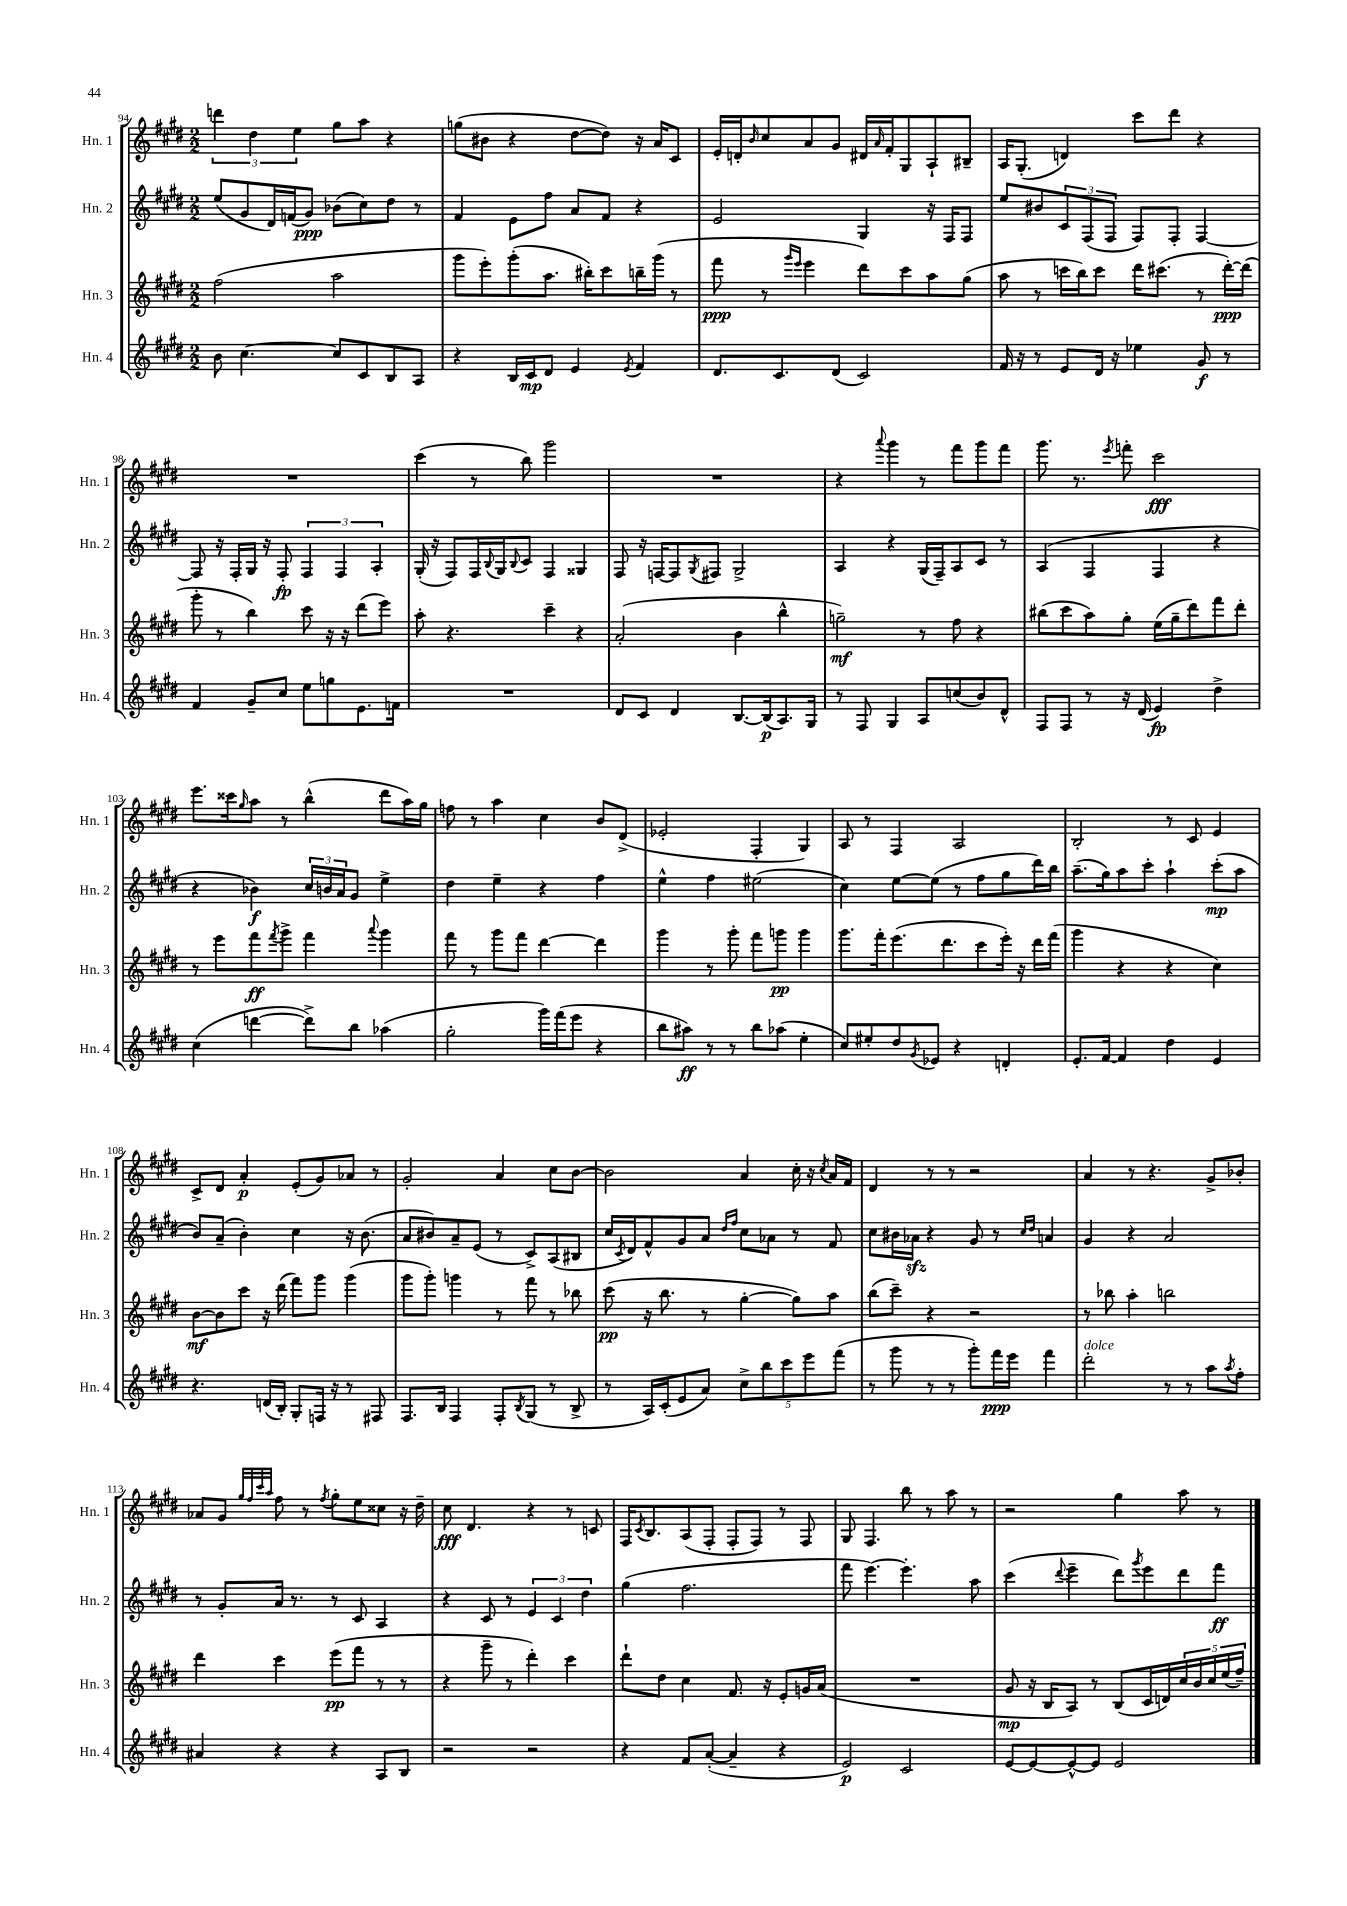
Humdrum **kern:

**kern	**dynam	**kern	**dynam	**kern	**dynam	**kern	**dynam
*part4	*part4	*part3	*part3	*part2	*part2	*part1	*part1
*staff4	*staff4	*staff3	*staff3	*staff2	*staff2	*staff1	*staff1
*I"Hn. 4	*	*I"Hn. 3	*	*I"Hn. 2	*	*I"Hn. 1	*
*I'Hn. 4	*	*I'Hn. 3	*	*I'Hn. 2	*	*I'Hn. 1	*
*clefG2	*	*clefG2	*	*clefG2	*	*clefG2	*
*k[f#c#g#d#]	*	*k[f#c#g#d#]	*	*k[f#c#g#d#]	*	*k[f#c#g#d#]	*
*M2/2	*	*M2/2	*	*M2/2	*	*M2/2	*
=94	=94	=94	=94	=94	=94	=94	=94
8b\	.	(2ff#\	.	(8ee/L	.	6dddn\	.
[4.cc#\	.	.	.	8g#/	.	.	.
.	.	.	.	.	.	6dd#\	.
.	.	.	.	16d#/L)	.	.	.
.	.	.	.	(16fn/J	.	.	.
.	.	.	.	.	.	6ee\	.
.	.	.	.	8g#/J)	ppp	.	.
8cc#/L]	.	2aa\	.	(8b-X\L	.	8gg#\L	.
8c#/	.	.	.	8cc#\)	.	8aa\J	.
8B/	.	.	.	8dd#\J	.	4r	.
8A/J	.	.	.	8r	.	.	.
=95	=95	=95	=95	=95	=95	=95	=95
4r	.	8ggg#\L	.	4f#/	.	(8ggn\L	.
.	.	8eee'\)	.	.	.	8b#X\J	.
16B/LL	.	(8ggg#'\	.	8e\L	.	4r	.
16c#/J	mp	.	.	.	.	.	.
8d#/J	.	8.aa\J	.	8ff#\J	.	.	.
4e/	.	.	.	8a/L	.	[8dd#\L	.
.	.	16bb#X'\KL)	.	.	.	.	.
.	.	8ccc#\	.	8f#/J	.	8dd#\J])	.
8qe/	.	.	.	.	.	.	.
4f#/	.	16bbn~\L	.	4r	.	16r	.
.	.	(16ggg#\JJ	.	.	.	16a/KL	.
.	.	8r	.	.	.	8c#/J	.
=96	=96	=96	=96	=96	=96	=96	=96
8.d#/L	.	8fff#\	ppp	2e/	.	16e'/LL	.
.	.	.	.	.	.	16dn'/J	.
.	.	.	.	.	.	16qqb/	.
.	.	8r	.	.	.	8cc#/	.
8.c#/	.	.	.	.	.	.	.
.	.	16qqggg#/LL	.	.	.	.	.
.	.	16qqeee/JJ	.	.	.	.	.
.	.	4eee\	.	.	.	8a/	.
(8d#/J	.	.	.	.	.	8g#/J	.
2c#/)	.	8ddd#\L)	.	4G#/	.	16d#X/LL	.
.	.	.	.	.	.	16qqa/	.
.	.	.	.	.	.	16f#'/J	.
.	.	8ccc#\	.	.	.	8G#/	.
.	.	8aa\	.	16r	.	8A`/	.
.	.	.	.	16F#/KL	.	.	.
.	.	(8gg#\J	.	8F#/J	.	8B#X~/J	.
=97	=97	=97	=97	=97	=97	=97	=97
16f#/	.	8aa\	.	8ee/L	.	16A/KL	.
16r	.	.	.	.	.	(8.G#'/J	.
8r	.	8r	.	8b#X/	.	.	.
8e/L	.	16cccn\LL	.	12c#/	.	4dn/)	.
.	.	16bb\J)	.	.	.	.	.
.	.	.	.	(12F#/	.	.	.
16d#/Jk	.	8ccc\J	.	.	.	.	.
.	.	.	.	12F#/J	.	.	.
16r	.	.	.	.	.	.	.
4ee-X\	.	16ddd#\KL	.	8F#/L)	.	8ccc#\L	.
.	.	(8.ccc#X\J	.	.	.	.	.
.	.	.	.	8F#'/J	.	8ddd#\J	.
8g#/	f	8r	.	[4F#/	.	4r	.
8r	.	[16ddd#'\LL)	ppp	.	.	.	.
.	.	(16ddd#\JJ]	.	.	.	.	.
!!LO:LB:g=z
=98	=98	=98	=98	=98	=98	=98	=98
4f#/	.	8ggg#'\	.	8F#/]	.	1r	.
.	.	8r	.	16r	.	.	.
.	.	.	.	16F#'/LL	.	.	.
8g#~/L	.	4bb\)	.	16G#/JJ	.	.	.
.	.	.	.	16r	.	.	.
8cc#/J	.	.	.	8F#'/	fp	.	.
8ee\L	.	8ccc#\	.	6F#/	.	.	.
8ggn\	.	16r	.	.	.	.	.
.	.	.	.	6F#/	.	.	.
.	.	16r	.	.	.	.	.
8.e\	.	(8ddd#\L	.	.	.	.	.
.	.	.	.	6A'/	.	.	.
.	.	8eee\J)	.	.	.	.	.
16fn\Jk	.	.	.	.	.	.	.
=99	=99	=99	=99	=99	=99	=99	=99
1r	.	8aa'\	.	(16G#'/	.	(4ccc#\	.
.	.	.	.	16r	.	.	.
.	.	4.r	.	8F#/L)	.	.	.
.	.	.	.	16F#/L	.	8r	.
.	.	.	.	8qqB/	.	.	.
.	.	.	.	16G#/J	.	.	.
.	.	.	.	8qqB/	.	.	.
.	.	.	.	8c#/J	.	8bb\)	.
.	.	4ccc#~\	.	4F#/	.	2ggg#\	.
.	.	4r	.	4G##X/	.	.	.
=100	=100	=100	=100	=100	=100	=100	=100
8d#/L	.	(2a'/	.	8F#/	.	1r	.
8c#/J	.	.	.	16r	.	.	.
.	.	.	.	[16Fn/KL	.	.	.
4d#/	.	.	.	8F/]	.	.	.
.	.	.	.	8qG#/	.	.	.
.	.	.	.	8F#X/J	.	.	.
[8.B/L	.	4b\	.	2G#^/	.	.	.
(16B/k]	p	.	.	.	.	.	.
8.A/)	.	4bb^^\	.	.	.	.	.
16G#/Jk	.	.	.	.	.	.	.
=101	=101	=101	=101	=101	=101	=101	=101
8r	.	2ggn~\)	mf	4A/	.	4r	.
8F#/	.	.	.	.	.	.	.
.	.	.	.	.	.	8qqaaa/	.
4G#/	.	.	.	4r	.	4ggg#\	.
8A/L	.	8r	.	(16G#/LL	.	8r	.
.	.	.	.	16F#~/J)	.	.	.
(8ccn/	.	8ff#\	.	8A/	.	8fff#\L	.
8b/)	.	4r	.	8c#/J	.	8ggg#\	.
8d#^^/J	.	.	.	8r	.	8fff#\J	.
=102	=102	=102	=102	=102	=102	=102	=102
8F#/L	.	(8bb#X\L	.	(4A/	.	8.ggg#\	.
8F#/J	.	8ccc#\	.	.	.	.	.
.	.	.	.	.	.	8.r	.
8r	.	8aa\)	.	4F#/	.	.	.
.	.	.	.	.	.	8qeee/	.
16r	.	8gg#'\J	.	.	.	8fffn'\	.
(16d#/	.	.	.	.	.	.	.
4e/)	fp	(16ee\LL	.	4F#/	.	2ccc#\	fff
.	.	16gg#~\J	.	.	.	.	.
.	.	8ddd#\)	.	.	.	.	.
4dd#^\	.	8fff#\	.	4r	.	.	.
.	.	8ddd#'\J	.	.	.	.	.
!!LO:LB:g=z
=103	=103	=103	=103	=103	=103	=103	=103
(4cc#\	.	8r	.	4r	.	8.eee\L	.
.	.	8eee\L	.	.	.	.	.
.	.	.	.	.	.	16ccc##X\k	.
.	.	.	.	.	.	16qqgg#/	.
[4dddn\	.	8fff#\	ff	4b-X\)	f	8aa\J	.
.	.	8qfff#/	.	.	.	.	.
.	.	8ggg#^\J	.	.	.	8r	.
8ddd^\L])	.	4fff#\	.	24cc#/LL	.	(4bb^^\	.
.	.	.	.	24bn/	.	.	.
.	.	.	.	24a/J	.	.	.
8bb\J	.	.	.	8g#/J	.	.	.
.	.	8qqaaa/	.	.	.	.	.
(4aa-X\	.	4ggg#\	.	4ee^\	.	8ddd#\L	.
.	.	.	.	.	.	16aa\L)	.
.	.	.	.	.	.	16gg#\JJ	.
=104	=104	=104	=104	=104	=104	=104	=104
2gg#'\	.	8fff#\	.	4dd#\	.	8ffn\	.
.	.	8r	.	.	.	8r	.
.	.	8ggg#\L	.	4ee~\	.	4aa\	.
.	.	8fff#\J	.	.	.	.	.
16ggg#\LL)	.	[4ddd#\	.	4r	.	4cc#\	.
(16fff#\J	.	.	.	.	.	.	.
8eee\J	.	.	.	.	.	.	.
4r	.	4ddd#\]	.	4ff#\	.	8b/L	.
.	.	.	.	.	.	(8d#^/J	.
=105	=105	=105	=105	=105	=105	=105	=105
8bb\L	.	4ggg#\	.	4ee^^\	.	2e-X'/	.
8aa#X\J)	ff	.	.	.	.	.	.
8r	.	8r	.	4ff#\	.	.	.
8r	.	8ggg#'\	.	.	.	.	.
8bb\L	.	8fff#\L	.	(2ee#X\	.	4F#'/	.
(8aa-X\J	.	8gggn\J	pp	.	.	.	.
4ee'\	.	4ggg\	.	.	.	4G#/)	.
=106	=106	=106	=106	=106	=106	=106	=106
8cc#/L)	.	8.ggg#\L	.	4cc#\)	.	8A/	.
8ee#X'/	.	.	.	.	.	8r	.
.	.	16fff#'\k	.	.	.	.	.
8dd#/	.	(8.eee\	.	[8ee\L	.	4F#/	.
8qg#/	.	.	.	.	.	.	.
8e-X/J	.	.	.	(8ee\J]	.	.	.
.	.	8.ddd#\	.	.	.	.	.
4r	.	.	.	8r	.	2A/	.
.	.	8ccc#\	.	8ff#\L	.	.	.
4dn'/	.	16eee'\Jk)	.	8gg#\	.	.	.
.	.	16r	.	.	.	.	.
.	.	16ddd#\LL	.	16ddd#\L)	.	.	.
.	.	(16fff#\JJ	.	16bb\JJ	.	.	.
=107	=107	=107	=107	=107	=107	=107	=107
8.e'/L	.	4ggg#\	.	(8.aa~\L	.	2B'/	.
[16f#/Jk	.	.	.	16gg#\k)	.	.	.
4f#/]	.	4r	.	8aa\	.	.	.
.	.	.	.	8ccc#'\J	.	.	.
4dd#\	.	4r	.	4aa`\	.	8r	.
.	.	.	.	.	.	8c#/	.
4e/	.	4cc#\)	.	(8ccc#'\L	mp	4e/	.
.	.	.	.	8aa\J	.	.	.
!!LO:LB:g=z
=108	=108	=108	=108	=108	=108	=108	=108
4.r	.	[8b\L	mf	8b/L)	.	8c#^/L	.
.	.	8b\]	.	(8a~/J	.	8d#/J	.
.	.	8ccc#\J	.	4b'\)	.	4a'/	p
(16dn/LL	.	16r	.	.	.	.	.
16B'/JJ)	.	(16ddd#\	.	.	.	.	.
8G#'/L	.	8fff#\L)	.	4cc#\	.	(8e'/L	.
16Fn/Jk	.	8ggg#\J	.	.	.	8g#/)	.
16r	.	.	.	.	.	.	.
8r	.	(4ggg#\	.	16r	.	8a-X/J	.
.	.	.	.	(8.b\	.	.	.
8F#X/	.	.	.	.	.	8r	.
=109	=109	=109	=109	=109	=109	=109	=109
8.F#/L	.	8ggg#\L	.	8a/L	.	2g#'/	.
.	.	8ggg#'\J)	.	8b#X/)	.	.	.
16B/Jk	.	.	.	.	.	.	.
4F#/	.	4gggn\	.	8a~/	.	.	.
.	.	.	.	(8e/J	.	.	.
8F#'/L	.	8r	.	8r	.	4a/	.
8qB/	.	.	.	.	.	.	.
(8G#/J	.	8fff#\	.	8c#^/L)	.	.	.
8r	.	8r	.	(8A/	.	8cc#\L	.
8B^/	.	8bb-X\	.	8B#X/J	.	[8b\J	.
=110	=110	=110	=110	=110	=110	=110	=110
8r	.	(8ccc#\	pp	16cc#/LL	.	2b\]	.
.	.	.	.	8qc#/	.	.	.
.	.	.	.	16d#/J)	.	.	.
16A/LL)	.	16r	.	8f#^^/	.	.	.
(16c#'/J	.	8.bb\	.	.	.	.	.
8e/	.	.	.	8g#/	.	.	.
8a/J)	.	8r	.	8a/J	.	.	.
.	.	.	.	16qqdd#/LL	.	.	.
.	.	.	.	16qqff#/JJ	.	.	.
10cc#^\L	.	[4gg#'\	.	8cc#\L	.	4a/	.
10bb\	.	.	.	.	.	.	.
.	.	.	.	8a-X\J	.	.	.
10ccc#\	.	.	.	.	.	.	.
.	.	8gg#\L])	.	8r	.	16cc#'\	.
10eee\	.	.	.	.	.	.	.
.	.	.	.	.	.	16r	.
.	.	.	.	.	.	8qcc#/	.
.	.	8aa\J	.	8f#/	.	16a/LL	.
(10fff#\J	.	.	.	.	.	.	.
.	.	.	.	.	.	16f#/JJ	.
=111	=111	=111	=111	=111	=111	=111	=111
8r	.	(8bb\L	.	8cc#\L	.	4d#/	.
8ggg#\	.	8ccc#~\J)	.	16b#X\L	.	.	.
.	.	.	.	16a-Xzz\JJ	.	.	.
8r	.	4r	.	4r	.	8r	.
8r	.	.	.	.	.	8r	.
8ggg#'\L)	.	2r	.	8g#/	.	2r	.
16fff#\L	ppp	.	.	8r	.	.	.
16eee\JJ	.	.	.	.	.	.	.
.	.	.	.	16qqcc#/LL	.	.	.
.	.	.	.	16qqdd#/JJ	.	.	.
4fff#\	.	.	.	4an/	.	.	.
=112	=112	=112	=112	=112	=112	=112	=112
!LO:TX:a:i:t=dolce	!	!	!	!	!	!	!
2ddd#'\	.	8r	.	4g#/	.	4a/	.
.	.	8bb-X\	.	.	.	.	.
.	.	4aa'\	.	4r	.	8r	.
.	.	.	.	.	.	4.r	.
8r	.	2bbn\	.	2a/	.	.	.
8r	.	.	.	.	.	.	.
8aa\L	.	.	.	.	.	8g#^/L	.
8qaa/	.	.	.	.	.	.	.
8ff#'\J	.	.	.	.	.	8b-X'/J	.
!!LO:LB:g=z
=113	=113	=113	=113	=113	=113	=113	=113
4a#X/	.	4ddd#\	.	8r	.	8a-X/L	.
.	.	.	.	8g#'/L	.	8g#/J	.
.	.	.	.	.	.	32qqgg#/LLL	.
.	.	.	.	.	.	32qqff#/	.
.	.	.	.	.	.	32qqccc#/	.
.	.	.	.	.	.	32qqaa/JJJ	.
4r	.	4ccc#\	.	16a/Jk	.	8ff#\	.
.	.	.	.	8.r	.	.	.
.	.	.	.	.	.	8r	.
.	.	.	.	.	.	8qff#/	.
4r	.	(8eee\L	pp	8r	.	8gg#'\L	.
.	.	8fff#\J	.	8c#/	.	8ee\	.
8A/L	.	8r	.	4A/	.	8cc##X\J	.
8B/J	.	8r	.	.	.	16r	.
.	.	.	.	.	.	16dd#~\	.
=114	=114	=114	=114	=114	=114	=114	=114
2r	.	4r	.	4r	.	8cc#\	fff
.	.	.	.	.	.	4.d#/	.
.	.	8ggg#~\	.	8c#/	.	.	.
.	.	8r	.	8r	.	.	.
2r	.	4ddd#'\)	.	6e/	.	4r	.
.	.	.	.	6c#/	.	.	.
.	.	4ccc#\	.	.	.	8r	.
.	.	.	.	6dd#\	.	.	.
.	.	.	.	.	.	8cn/	.
=115	=115	=115	=115	=115	=115	=115	=115
4r	.	8ddd#`\L	.	(4gg#\	.	16F#/KL	.
.	.	.	.	.	.	8qc#/	.
.	.	.	.	.	.	8.B/	.
.	.	8dd#\J	.	.	.	.	.
8f#/L	.	4cc#\	.	2.ff#\	.	(8A/	.
([8a'/J	.	.	.	.	.	8F#'/J	.
4a~/]	.	8.f#/	.	.	.	8F#'/L	.
.	.	.	.	.	.	8F#/J)	.
.	.	16r	.	.	.	.	.
4r	.	8e'/L	.	.	.	8r	.
.	.	16gn/L	.	.	.	8F#/	.
.	.	(16a/JJ	.	.	.	.	.
=116	=116	=116	=116	=116	=116	=116	=116
2e/)	p	1r	.	8fff#\	.	8G#/	.
.	.	.	.	[4.eee\)	.	4.F#/	.
2c#/	.	.	.	4.eee'\]	.	8bb\	.
.	.	.	.	.	.	8r	.
.	.	.	.	.	.	8aa\	.
.	.	.	.	8aa\	.	8r	.
=117	=117	=117	=117	=117	=117	=117	=117
[8e/L	.	8g#/	mp	(4ccc#\	.	2r	.
8e/_	.	16r	.	.	.	.	.
.	.	16B/KL	.	.	.	.	.
.	.	.	.	8qqddd#/	.	.	.
8e^^/_	.	8A/J)	.	4eee~\	.	.	.
8e/J]	.	8r	.	.	.	.	.
2e/	.	(8B/L	.	8ddd#\L)	.	4gg#\	.
.	.	.	.	8qggg#/	.	.	.
.	.	16c#/L	.	8eee\	.	.	.
.	.	16dn/)	.	.	.	.	.
.	.	20cc#/	.	8ddd#\	.	8aa\	.
.	.	20b/	.	.	.	.	.
.	.	20cc#/	.	.	.	.	.
.	.	.	.	8fff#\J	ff	8r	.
.	.	(20ee/	.	.	.	.	.
.	.	20ff#~/JJ)	.	.	.	.	.
==	==	==	==	==	==	==	==
*-	*-	*-	*-	*-	*-	*-	*-
